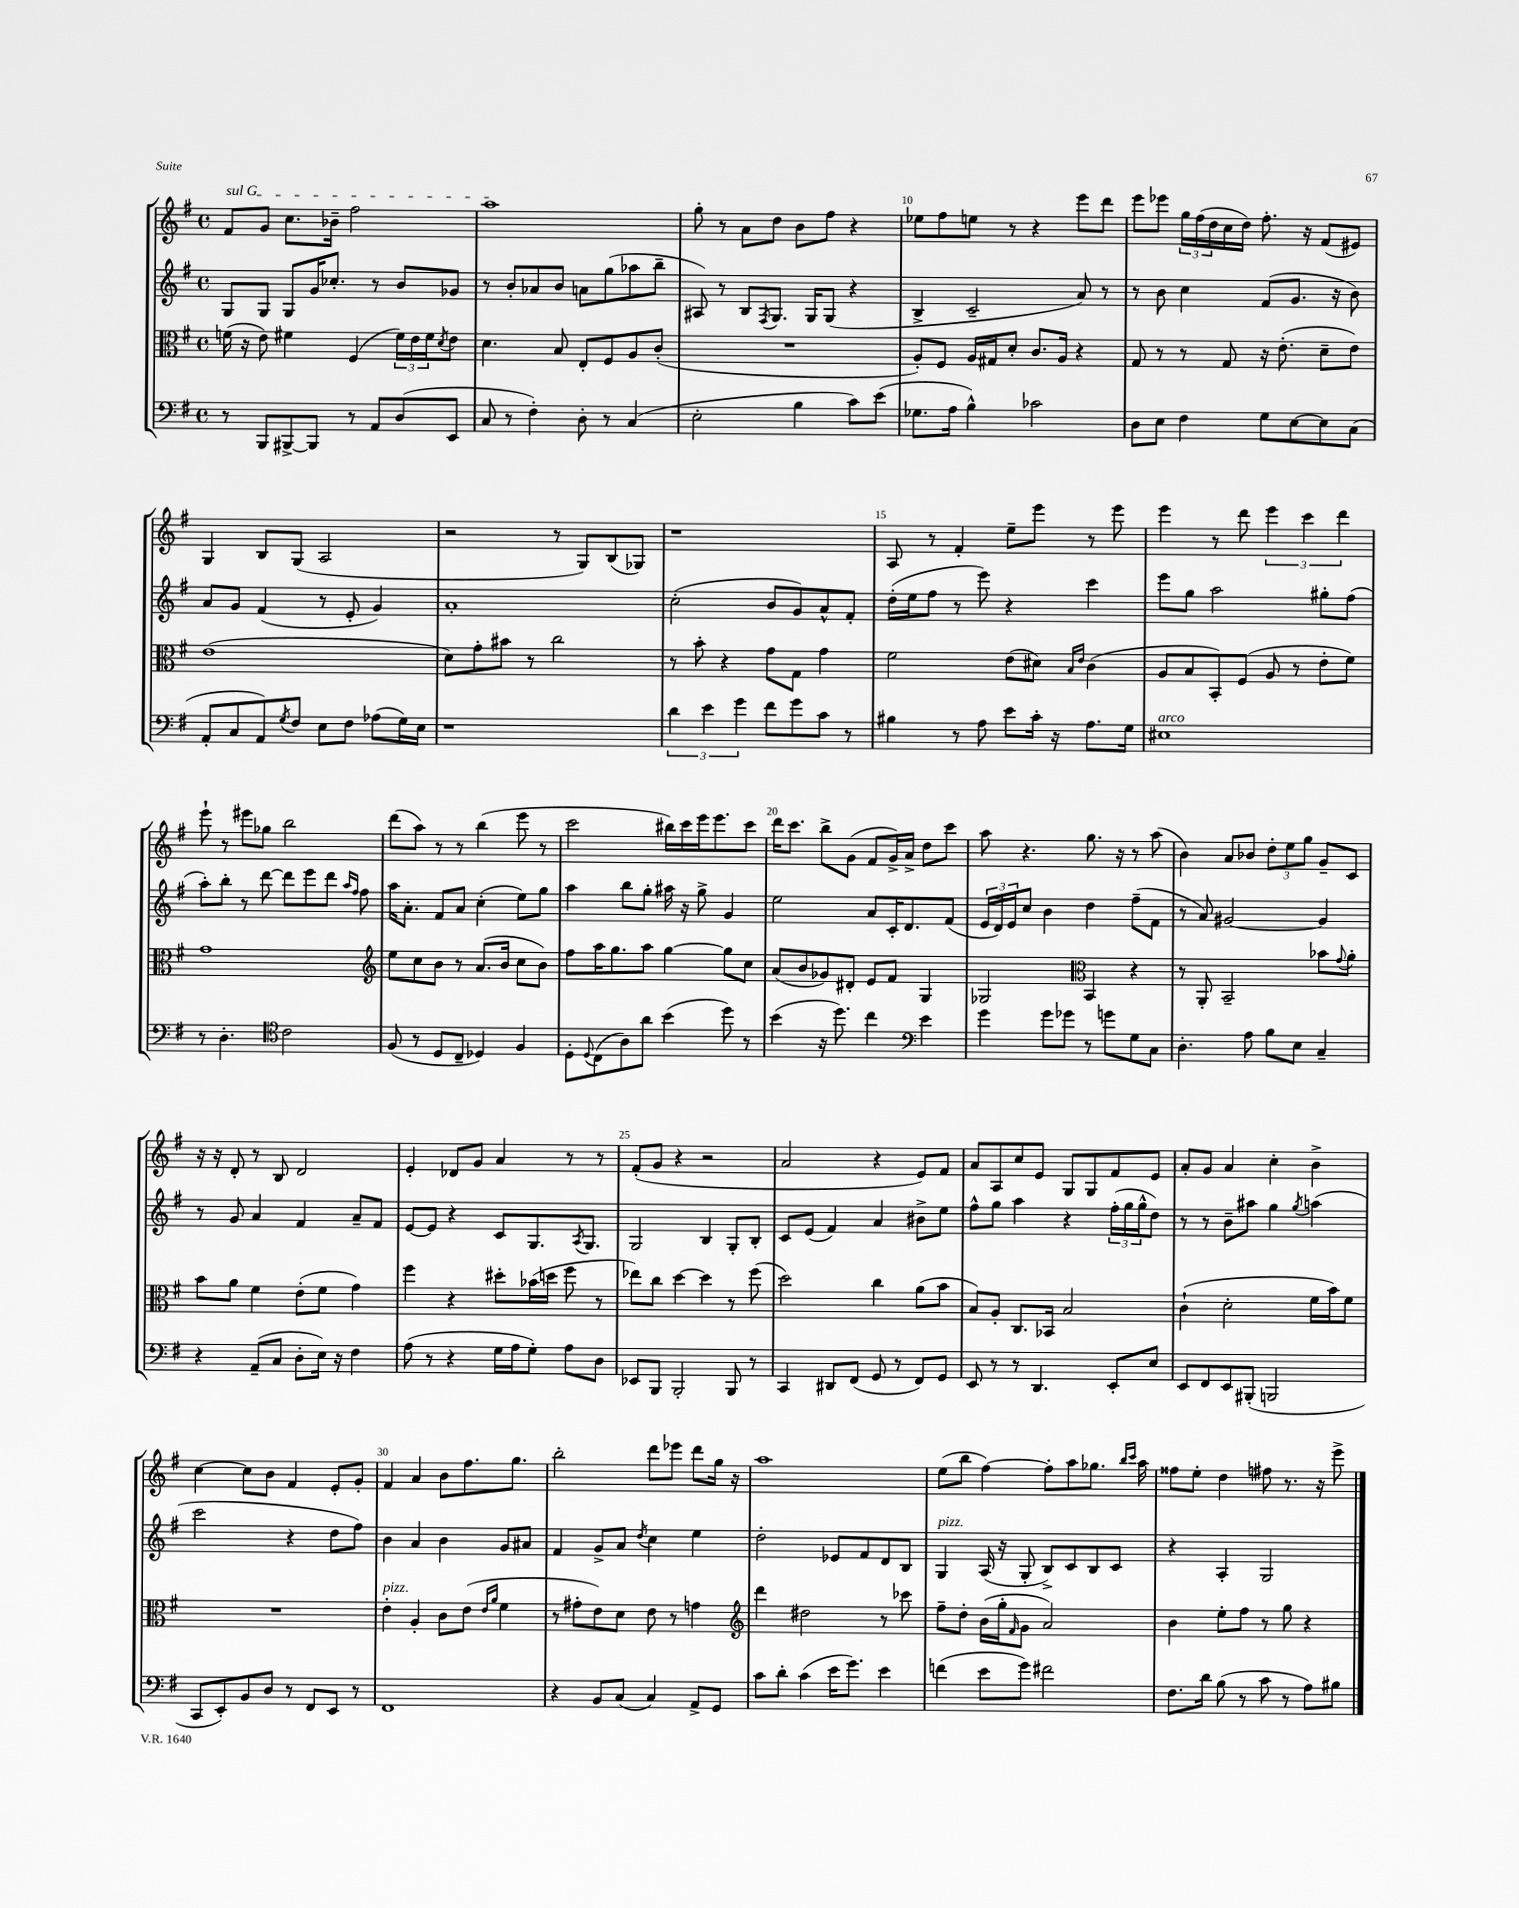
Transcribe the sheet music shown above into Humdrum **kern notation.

**kern	**kern	**kern	**kern
*part4	*part3	*part2	*part1
*staff4	*staff3	*staff2	*staff1
*clefF4	*clefC3	*clefG2	*clefG2
*k[f#]	*k[f#]	*k[f#]	*k[f#]
*M4/4	*M4/4	*M4/4	*M4/4
*met(c)	*met(c)	*met(c)	*met(c)
=7	=7	=7	=7
!	!	!	!LO:TX:a:i:t=sul G
8r	(16fn\	8G/L	8f#/L
.	16r	.	.
8BBB/L	8e\)	8G/J	8g/J
[8BBB#X^/	4f#X\	8G/L	8.cc\L
8BBB#/J]	.	16g/K	.
.	.	8.cc-X'/J	16b-X~\Jk
8r	(4F#/	.	2ff#\
8AA/L	.	8r	.
(8D/	24f#\LL)	8b/L	.
.	24e\	.	.
.	24f#\J	.	.
.	8qd/	.	.
8EE/J	8e\J	8g-X/J	.
=8	=8	=8	=8
8C/	4.d\	8r	1aa
8r	.	8b'/L	.
4F#'\)	.	8a-X/	.
.	8B/	8b/J	.
8D'\	8E'/L	8an\L	.
8r	8F#/	(8gg\	.
(4C/	8A/	8aa-X\	.
.	(8c'/J	8bb~\J	.
=9	=9	=9	=9
2E'\	1r	8A#X/)	8gg'\
.	.	8r	8r
.	.	8B/L	8a\L
.	.	8qF#/	.
.	.	8.G/J	8dd\J
4B\	.	.	8b\L
.	.	16G/KL	.
.	.	(8G/J	8ff#\J
8c\L)	.	4r	4r
(8e\J	.	.	.
=10	=10	=10	=10
8.G-X\L	8A'/L)	4B^/	8ee-X\L
.	8F#/J	.	8ff#\
16A\Jk	.	.	.
4B^^\)	16A/LL	2c~/	8een\J
.	16G#X/J	.	.
.	8d'/J	.	8r
2c-X\	8.c/L	.	4r
.	16A/Jk	.	.
.	4r	8a/)	8eee\L
.	.	8r	8ddd\J
=11	=11	=11	=11
8D\L	8G/	8r	8eee\L
8E\J	8r	8b\	8eee-X\J
4F#\	8r	4cc\	24gg\LL
.	.	.	(24ff#\
.	.	.	24dd\
.	8G/	.	16cc\
.	.	.	16dd\JJ)
8G\L	16r	(8f#/L	8.ff#'\
.	(8.e'\	.	.
[8E\	.	8.g/J	.
.	.	.	16r
8E\]	8d~\L	.	(8f#/L
.	.	16r	.
(8C\J	8e\J)	8b\)	8e#X/J)
!!LO:LB:g=z
=12	=12	=12	=12
8AA'/L	(1e	8a/L	4G/
8C/	.	8g/J	.
8AA/)	.	(4f#/	8B/L
8qG/	.	.	.
8F#/J	.	.	(8G/J
8E\L	.	8r	2A/
8F#\J	.	8e'/	.
(8A-X\L	.	4g/)	.
16G\L)	.	.	.
16E\JJ	.	.	.
=13	=13	=13	=13
1r	8d\L)	1a'	2r
.	8g'\	.	.
.	8b#X\J	.	.
.	8r	.	.
.	2cc\	.	8r
.	.	.	8G/L)
.	.	.	(8B/
.	.	.	8G-X/J)
=14	=14	=14	=14
6d\	8r	(2cc'\	1r
.	8b'\	.	.
6e\	.	.	.
.	4r	.	.
6g\	.	.	.
8f#\L	8g\L	8b/L	.
8g\	8G\J	8g/)	.
8c\J	4g\	8a^^/	.
8r	.	8f#'/J	.
=15	=15	=15	=15
4B#X\	2f#\	(16dd'\LL	8A/
.	.	16ee\J	.
.	.	8ff#\J	8r
8r	.	8r	4f#'/
8A\	.	8eee\)	.
8e\L	(8e\L	4r	8ee~\L
16c'\Jk	8d#X\J)	.	8eee\J
16r	.	.	.
.	16qqB/LL	.	.
.	16qqe/JJ	.	.
8.A\L	(4c\	4ccc\	8r
.	.	.	8eee\
16G\Jk	.	.	.
=16	=16	=16	=16
!LO:TX:a:i:t=arco	!	!	!
1E#X	8A/L	8eee\L	4eee\
.	8B/	8gg\J	.
.	8BB'/)	2aa\	8r
.	(8F#/J	.	8ddd\
.	8A/	.	6eee\
.	8r	.	.
.	.	.	6ccc\
.	8e'\L	8gg#X'\L	.
.	.	.	6ddd\
.	8f#\J)	(8ff#\J	.
!!LO:LB:g=z
=17	=17	=17	=17
8r	1g	8aa'\L)	8eee`\
4.D'\	.	8bb'\J	8r
.	.	8r	8eee#X\L
.	.	[8ddd\	8gg-X\J
*clefC4	*	*	*
2c\	.	8ddd\L]	2bb\
.	.	8eee\	.
.	.	8ddd\J	.
.	.	16qqaa/LL	.
.	.	16qqff#/JJ	.
.	.	8ff#\	.
=18	=18	=18	=18
*	*clefG2	*	*
(8F#/	8ee\L	16aa\KL	(8ddd\L
.	.	8.a'\J	.
8r	8cc\	.	8aa\J)
8D/L	8b\J	8f#/L	8r
8C~/J	8r	8a/J	8r
4D-X/)	(8.a/L	(4cc'\	(4bb\
.	16b/Jk	.	.
4F#/	8cc\L	8ee\L)	8eee\
.	8b\J)	8gg\J	8r
=19	=19	=19	=19
8D'\L	8ff#\L	4aa\	2ccc\
8qqD/	.	.	.
(8C\	16aa\K	.	.
.	8.gg\	.	.
8A\)	.	8bb\L	.
8a\J	8aa\J	8gg'\J	.
(4b\	[4gg\	16aa#X\	16bb#X\LL)
.	.	16r	16ccc\
.	.	8gg^\	16eee\J
.	.	.	8.eee\
8dd\)	8gg\L]	4g/	.
8r	8cc\J	.	8ccc\J
=20	=20	=20	=20
(4b\	(8a/L	2ee\	16ddd\KL
.	.	.	8.ccc\J
.	8b/	.	.
16r	8g-X/)	.	8bb^\L
8.dd\)	.	.	.
.	8d#X'/J	.	(8g\J
4cc\	8e/L	8a/L	8f#/L
.	8f#/J	16c'/K	16g^/L)
.	.	8.d/	16a^/JJ
*clefF4	*	*	*
4e\	4G/	.	8dd\L
.	.	(8f#/J	8ccc\J
=21	=21	=21	=21
4g\	2G-X/	24e/LL	8aa\
.	.	24d/)	.
.	.	24e/J	.
.	.	8cc/J	4.r
8g\L	.	4b\	.
8g-X\J	.	.	.
*	*clefC3	*	*
8r	4BB/	4dd\	8.gg\
8gn\L	.	.	.
.	.	.	16r
8G\	4r	(8ff#~\L	8r
8C\J	.	8f#\J	(8aa\
=22	=22	=22	=22
4.D'\	8r	8r	4b\)
.	8AA'/	8a/)	.
.	2BB~/	[2g#X/	8a/L
8A\	.	.	8b-X/J
8B\L	.	.	12dd'\L
.	.	.	12ee\
8E\J	.	.	.
.	.	.	12gg\J
4C~/	8b-X\L	4g#/]	8g~/L
.	8qqg/	.	.
.	8a'\J	.	8c/J
!!LO:LB:g=z
=23	=23	=23	=23
4r	8b\L	8r	16r
.	.	.	16r
.	8a\J	8g/	8d'/
(8AA~/L	4f#\	4a/	8r
8C/J	.	.	8B/
8D'\L	(8e'\L	4f#/	2d/
16E\Jk)	8f#\J	.	.
16r	.	.	.
4F#\	4g\)	8a~/L	.
.	.	8f#/J	.
=24	=24	=24	=24
(8A\	4ff#\	[8e/L	4e'/
8r	.	8e/J]	.
4r	4r	4r	8d-X/L
.	.	.	8g/J
16G\LL	8dd#X'\L	8c/L	4a/
16A\J	.	.	.
8G'\J)	(16b-X\L	8.G/	.
.	16ddn\JJ	.	.
8A\L	8ff#\	.	8r
.	.	8qA/	.
.	.	8.G/J	.
8D\J	8r	.	8r
=25	=25	=25	=25
8EE-X/L	8ee-X\L)	2G/	(8f#'/L
8BBB/J	8cc\J	.	8g/J
2BBB'/	[4dd\	.	4r
.	4dd\]	4B/	2r
8BBB/	8r	8G'/L	.
8r	(8ff#\	8B'/J	.
=26	=26	=26	=26
4CC/	2dd\)	8c/L	2a/
.	.	(8e/J	.
8DD#X/L	.	4f#/)	.
(8FF#/J	.	.	.
8GG/	4cc\	4a/	4r
8r	.	.	.
8FF#/L)	(8a\L	8b#X^\L	8e/L)
8GG/J	8b\J	8ee\J	8f#/J
=27	=27	=27	=27
8EE/	8B/L)	8ff#^^\L	8a/L
8r	8A'/J	8gg\J	8A/
8r	8.C/L	4aa\	8cc/
4.DD/	.	.	8e/J
.	16BB-X/Jk	.	.
.	2B/	4r	8G/L
.	.	.	8G/
8EE'/L	.	(24ff#'\LL	8f#/
.	.	24gg\	.
.	.	24gg^^\J	.
8E/J	.	8dd\J)	8e/J
=28	=28	=28	=28
8EE/L	(4c`\	8r	8a'/L
8FF#/	.	8r	8g/J
8EE/	2d'\	8b~\L	4a/
(8BBB#X'/J	.	8aa#X\J	.
2BBBn/	.	4gg\	4cc'\
.	.	8qgg/	.
.	16f#\LL	(4aan\	4b^\
.	16b\J)	.	.
.	8f#\J	.	.
!!LO:LB:g=z
=29	=29	=29	=29
8CC/L	1r	2ccc\	[4cc\
8EE'/)	.	.	.
8BB/	.	.	8cc\L]
8D/J	.	.	8b\J
8r	.	4r	4f#/
8FF#/L	.	.	.
8EE/J	.	8dd\L	8e'/L
8r	.	8ff#\J)	8g'/J
=30	=30	=30	=30
!	!LO:TX:a:i:t=pizz.	!	!
1FF#	4e'\	4b\	4f#/
.	4A'/	4a/	4a/
.	8c\L	4b\	8b\L
.	(8e\J	.	8.ff#\
.	16qqe/LL	.	.
.	16qqa/JJ	.	.
.	4f#\	8g/L	.
.	.	.	8.gg\J
.	.	8a#X/J	.
=31	=31	=31	=31
4r	8r	4f#/	2bb'\
.	8g#X'\L	.	.
8BB/L	8e\)	8g^/L	.
(8C/J	8d\J	8a/J	.
.	.	8qdd/	.
4C/)	8e\	4cc\	8ddd\L
.	8r	.	8eee-X\J
8AA^/L	4gn\	4ee\	8ddd\L
8GG/J	.	.	16gg\Jk
.	.	.	16r
=32	=32	=32	=32
*	*clefG2	*	*
8c\L	4ddd\	2dd'\	1aa
8d'\J	.	.	.
(4c\	2dd#X\	.	.
16e\KL	.	8e-X/L	.
8.g\J)	.	.	.
.	.	8f#/	.
4e\	8r	8d/	.
.	8ccc-X\	8B/J	.
=33	=33	=33	=33
!	!	!LO:TX:a:i:t=pizz.	!
(4fn\	8ff#~\L	4G/	(8ee\L
.	8dd'\J	.	8bb\J
8e\L	(16b\LL	(16A/	[4ff#\)
.	16gg'\J	16r	.
.	16qqf#/	.	.
8g\J)	8g\J	8G'/	.
2f#X\	2a/)	8B^/L)	8ff#'\L]
.	.	8c/	8aa\
.	.	8B/	8.gg-X\J
.	.	8c/J	.
.	.	.	16qqbb/LL
.	.	.	16qqccc/JJ
.	.	.	16aa\
=34	=34	=34	=34
8.F#\L	4b\	4r	8ff##X\L
.	.	.	8ee'\J
16d\Jk	.	.	.
(8B\	8ee'\L	4A'/	4dd\
8r	8ff#\J	.	.
8c\	8r	2G/	8ff#X\
8r	8gg\	.	8.r
8A\L)	4r	.	.
.	.	.	16r
8B#X\J	.	.	8eee^\
==	==	==	==
*-	*-	*-	*-
